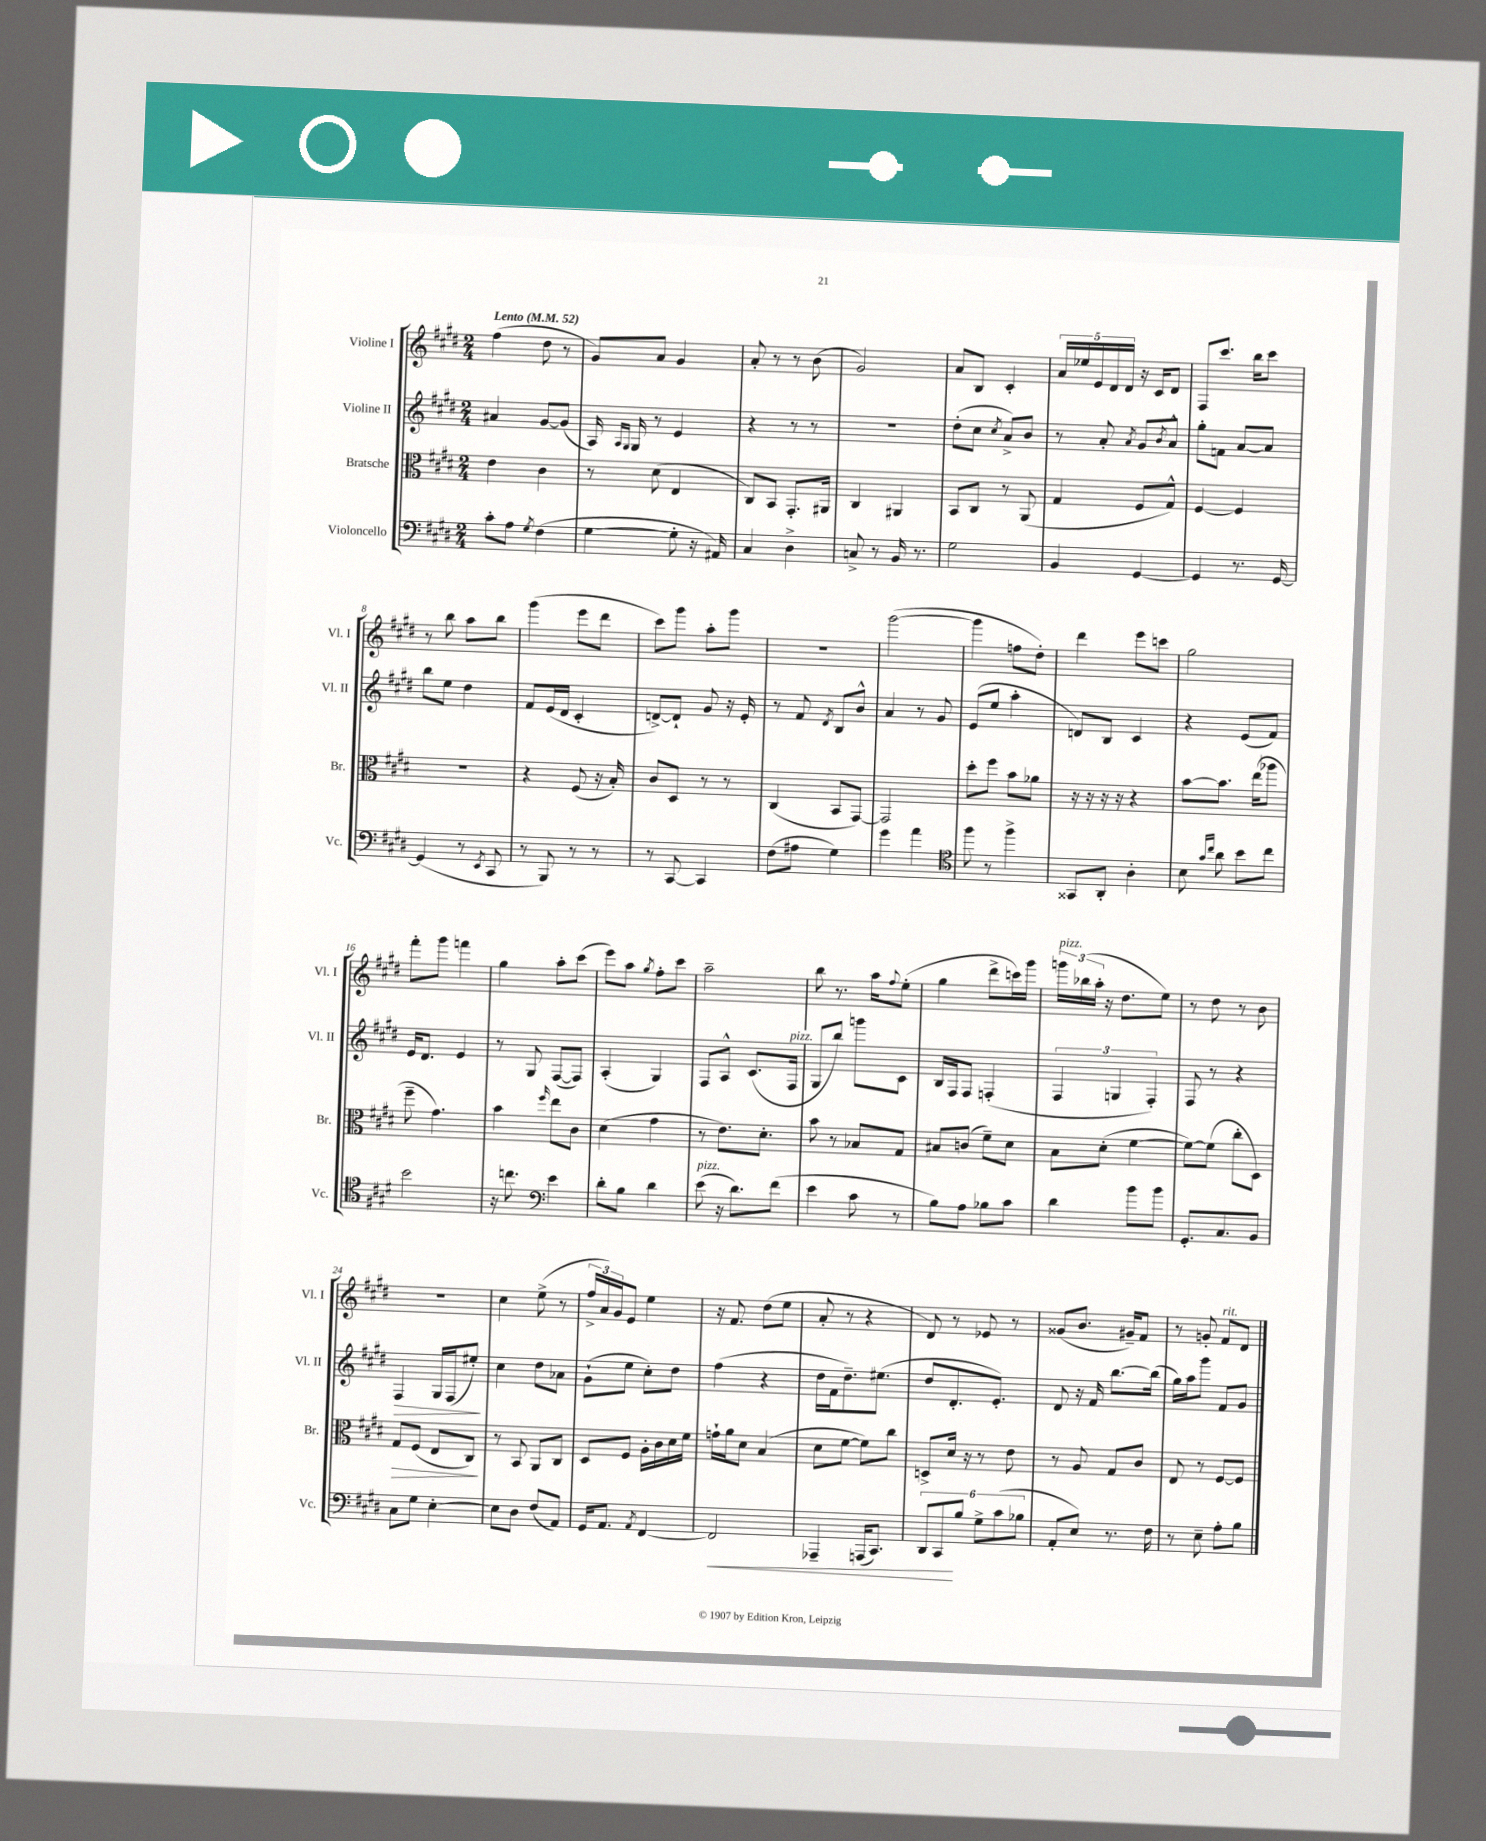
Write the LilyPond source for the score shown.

<<
\new StaffGroup <<
\new Staff = "s0" \with { instrumentName = "Violine I" shortInstrumentName = "Vl. I" } {
    \clef treble \key e \major \numericTimeSignature \time 2/4 \tempo "Lento" 4 = 52
    fis''4( dis''8 r8 |
    gis'8) a'8 gis'4 |
    a'8-. r8 r8 b'8( |
    gis'2) |
    a'8 b8 cis'4-. |
    \tuplet 5/4 { a'16 ees''16 e'16 dis'16 dis'16 } r16 cis'16 dis'8 |
    fis8 cis'''8. b''16 cis'''8 |
    r8 b''8 a''8 b''8 |
    gis'''4( e'''8 dis'''8 |
    cis'''8) gis'''8 a''8-. gis'''8 |
    R2 |
    gis'''2~( |
    gis'''4 f''8 dis''8-.) |
    dis'''4 e'''8 c'''8 |
    gis''2 |
    fis'''8-. gis'''8 f'''4 |
    gis''4 a''8-. cis'''8( |
    e'''8) a''8 \acciaccatura { gis''8 } fis''8-. cis'''8 |
    a''2-- |
    b''8 r8. a''16 \appoggiatura { fis''8 } e''8-.( |
    gis''4 dis'''8-> c'''16) gis'''16 |
    \tuplet 3/2 { g'''16^\markup { \italic "pizz." } bes''16( a''16-. } r16 dis''8. e''8) |
    r8 dis''8 r8 b'8 |
    r2 |
    cis''4 e''8->( r8 |
    \tuplet 3/2 { fis''16-> a'16) gis'16 } e'8 e''4 |
    r16 fis'8. dis''8( e''8 |
    a'8-. r8 r4 |
    dis'8) r8 ees'8 r8 |
    gisis'8( b'8. gis'16--) fis'8 |
    r8 g'8-. fis'8^\markup { \italic "rit." } dis'8 \bar "|." |
}
\new Staff = "s1" \with { instrumentName = "Violine II" shortInstrumentName = "Vl. II" } {
    \clef treble \key e \major \numericTimeSignature \time 2/4
    ais'4 gis'8~ gis'8( |
    a16) \grace { a16 gis16 } gis16 r8 e'4 |
    r4 r8 r8 |
    R2 |
    dis''8-.( cis''8 \acciaccatura { cis''8 } a'8->) b'8 |
    r8 a'8-. \acciaccatura { a'8 } gis'8 \acciaccatura { b'8 } a'8-^ |
    gis''8-. f'8 a'8~ a'8 |
    b''8 e''8 dis''4 |
    fis'8 e'16( dis'16 cis'4-. |
    d'8~->) d'8-! gis'8 r16 e'16-. |
    r8 fis'8 \acciaccatura { dis'8 } b8 b'8-^ |
    a'4 r8 gis'8 |
    e'8( e''8 a''4-. |
    d'8) b8 cis'4 |
    r4 e'8( fis'8) |
    e'16 dis'8. e'4 |
    r8 gis8 fis8~( fis8) |
    a4-.( gis4) |
    fis8 a8-^ cis'8.( fis16^\markup { \italic "pizz." } |
    gis8 b''8) g'''8 cis'8 |
    b16 fis16 fis8 f4-.( |
    \tuplet 3/2 { fis4 g4 fis4-.) } |
    fis8 r8 r4 |
    fis4\> gis16 fis16( eis''8-.\!) |
    cis''4 dis''8 aes'8 |
    gis'8-!( e''8 cis''8-.) dis''8 |
    fis''4( r4 |
    dis''16 fis'16 dis''8.--) eis''8.( |
    dis''8 dis'8.-. e'8.-.) |
    dis'8 r16 fis'16 b''8.~ b''16( |
    gis''16) a''16 gis'''8 fis'8 gis'8 \bar "|." |
}
\new Staff = "s2" \with { instrumentName = "Bratsche" shortInstrumentName = "Br." } {
    \clef alto \key e \major \numericTimeSignature \time 2/4
    e'4 cis'4 |
    r8 dis'8( e4 |
    cis8) b,8 gis,8.-. ais,16 |
    cis4 ais,4 |
    b,8 cis8 r8 a,8( |
    gis4 fis8 gis8-^) |
    fis4~ fis4 |
    r2 |
    r4 fis8( r16 b16-.) |
    cis'8 dis8 r8 r8 |
    cis4( b,8 gis,8~) |
    gis,2 |
    dis''8-. fis''8 b'8 aes'8 |
    r16 r16 r16 r16 r4 |
    b'8~ b'8. e''16( aes''8 |
    fis''8-- gis'4.) |
    b'4 \grace { fis''16 } e''8 cis'8 |
    dis'4( gis'4 |
    r8 e'8.) dis'8.-. |
    b'8 r8 bes8 gis8 |
    bis8 c'8( fis'8--) dis'8 |
    b8 dis'8-.( fis'4~ |
    fis'8~) fis'8( cis''8-. dis8) |
    gis8\> fis8( e8 cis8\!) |
    r8 b,8 a,8 cis8 |
    dis8 fis8 a16-. cis'16 dis'16 fis'16 |
    g'16-! a'16 dis'8 b4( |
    dis'8 fis'8~ fis'8) cis''8 |
    d8-> dis'16 r16 r8 e'8 |
    r8 a8 gis8 cis'8 |
    e8 r8 fis8~ fis8 \bar "|." |
}
\new Staff = "s3" \with { instrumentName = "Violoncello" shortInstrumentName = "Vc." } {
    \clef bass \key e \major \numericTimeSignature \time 2/4
    cis'8-. a8 \acciaccatura { gis8 } fis4( |
    gis4~ gis8-. r16 ais,16) |
    cis4 dis4-> |
    c8-> r8 b,16 r8. |
    gis2 |
    b,4 gis,4~ |
    gis,4 r8. gis,16~ |
    gis,4( r8 \acciaccatura { e,8 } cis,8 |
    r8 b,,8) r8 r8 |
    r8 cis,8~ cis,4 |
    fis8( ais8 gis4) |
    gis'4 a'4 |
    \clef tenor fis''8 r8 fis''4-> |
    gisis,8 a,8-. a4-. |
    b8 \grace { gis'16 cis''16 } a'8 b'8 cis''8 |
    b'2 |
    r16 c''8. \clef bass e'4 |
    dis'8-. b8 dis'4 |
    e'8^\markup { \italic "pizz." }( r16 dis'8.) fis'8( |
    e'4 cis'8 r8 |
    b8) a8 bes8 cis'8 |
    dis'4 b'8 b'8 |
    gis,8.-. cis8. b,8 |
    cis8 gis8 e4~-. |
    e8 dis8 fis8( a,8) |
    gis,16 a,8. \acciaccatura { a,8 } fis,4~ |
    fis,2\< |
    aes,,4-- a,,16( cis,8.) |
    \tuplet 6/4 { dis,8 cis,8\! b8 gis8-> cis'8( bes8 } |
    a,8-. e8) r8. fis16 |
    r8 e8-- a8-. b8 \bar "|." |
}
>>
>>
